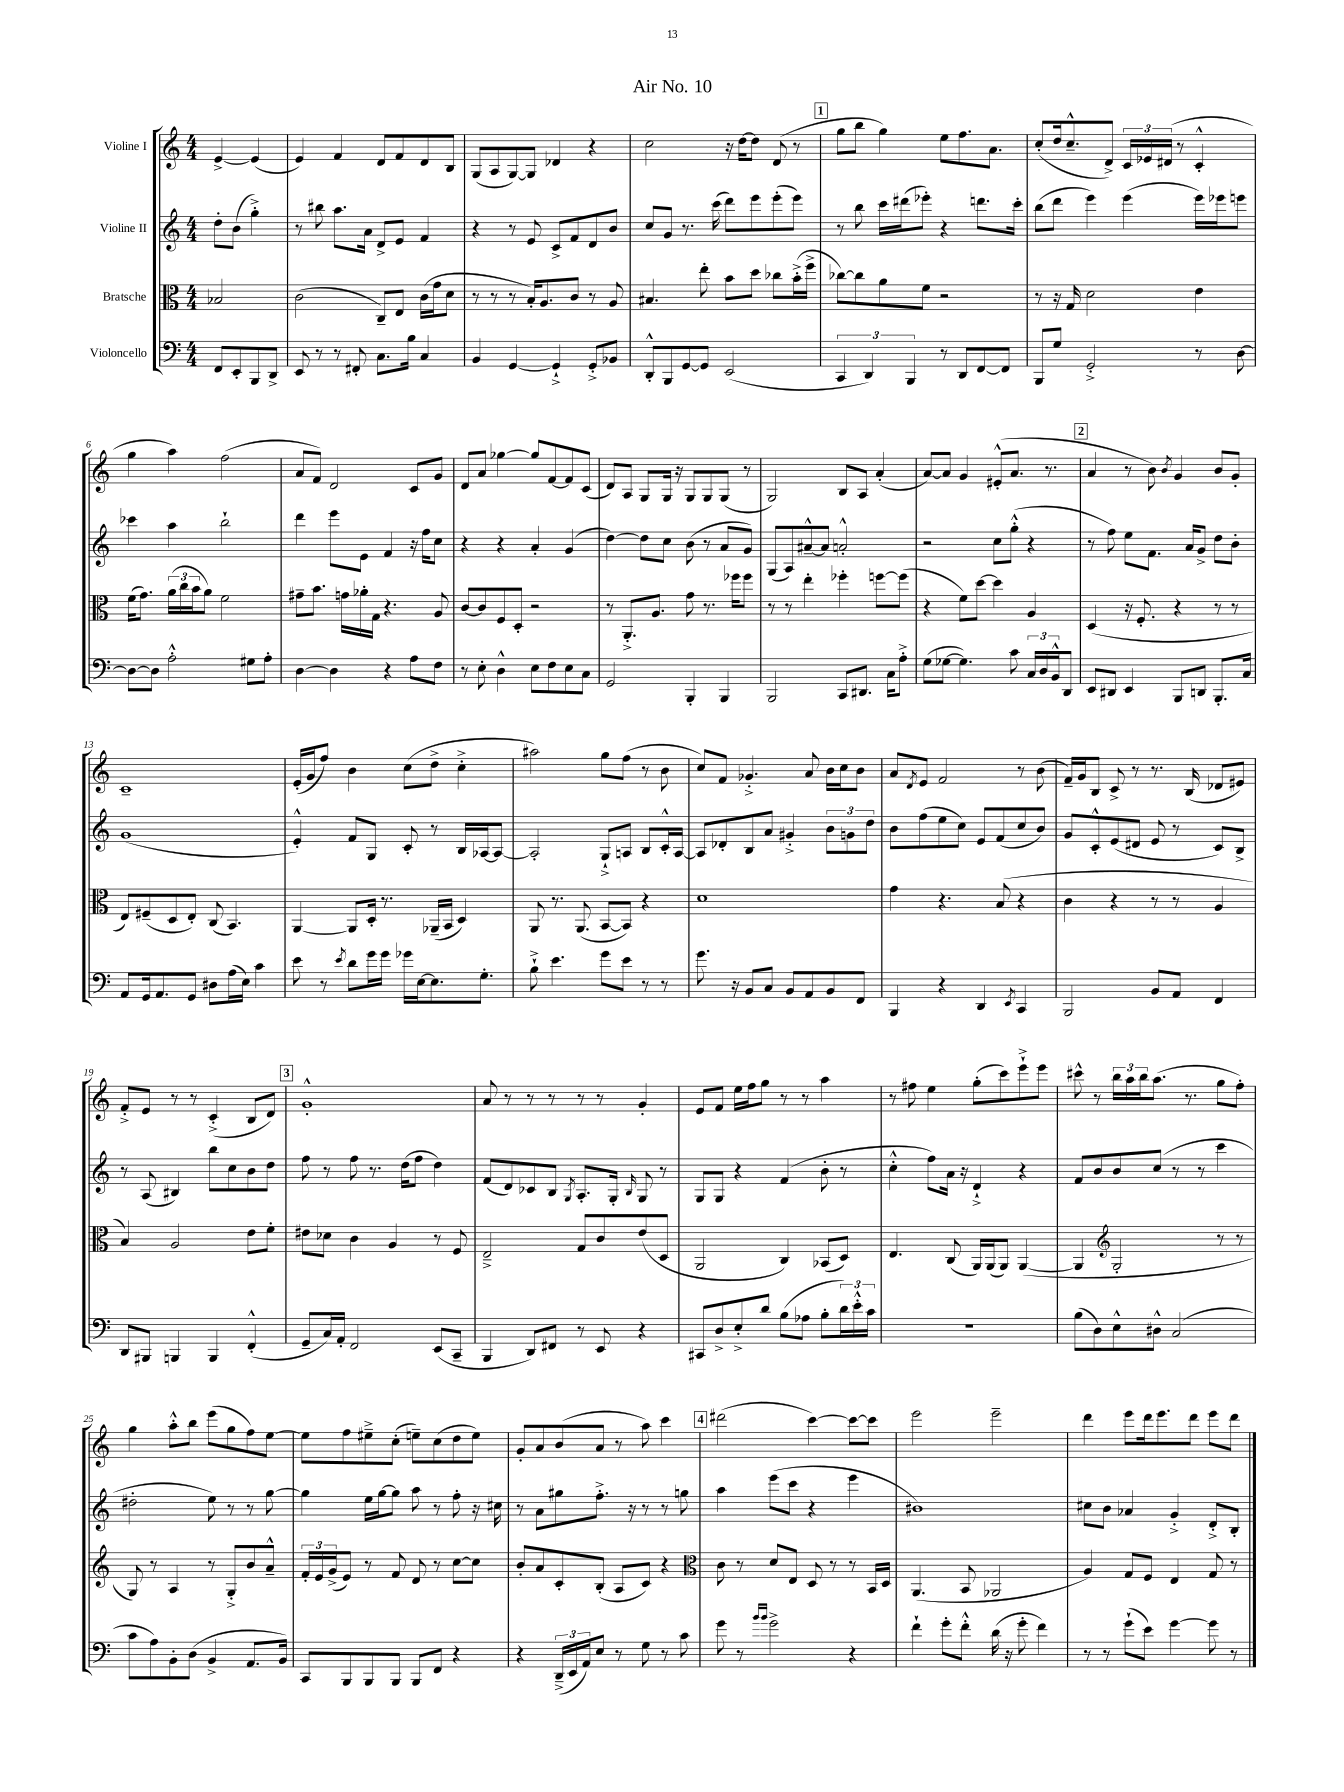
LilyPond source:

\header { title = "Air No. 10" }
<<
\new StaffGroup <<
\new Staff = "s0" \with { instrumentName = "Violine I" } {
    \clef treble \key c \major \numericTimeSignature \time 4/4 \partial 2
    e'4~-> e'4( |
    e'4) f'4 d'8 f'8 d'8 b8 |
    g8( a8 g8~) g8 des'4 r4 |
    c''2 r16 d''16~ d''8 d'8( r8 |
    \mark \markup { \box "1" } g''8 b''8 g''4) e''8 f''8. a'8. |
    c''8-.( d''16 c''8.---^ d'8->) \tuplet 3/2 { c'16 ees'16 dis'16( } r8 c'4-.-^ |
    g''4 a''4) f''2( |
    a'8 f'8) d'2 c'8 g'8 |
    d'8 a'8 ges''4~ ges''8 f'8~ f'8 c'8( |
    d'8) a8 g8 g16 r16 g8 g8 g8( r8 |
    g2) b8 a8 a'4-.( |
    a'8~) a'8 g'4 eis'8-.-^( a'8. r8. |
    \mark \markup { \box "2" } a'4 r8 b'8) \acciaccatura { b'8 } g'4 b'8 g'8-. |
    c'1-- |
    e'16-.( g'16 f''8) b'4 c''8( d''8-> c''4-.-> |
    ais''2) g''8 f''8( r8 b'8 |
    c''8) f'8 ges'4.-.-> a'8 b'16 c''16 b'8 |
    a'8 \acciaccatura { d'8 } e'8 f'2 r8 b'8( |
    f'16--) g'16 b8 c'8-> r8 r8. b16( des'8 eis'8) |
    f'8-.-> e'8 r8 r8 c'4-.->( b8 d'8) |
    \mark \markup { \box "3" } g'1-.-^ |
    a'8 r8 r8 r8 r8 r8 g'4-. |
    e'8 f'8 e''16 f''16 g''8 r8 r8 a''4 |
    r8 fis''8 e''4 g''8-.( c'''8) e'''8-!-> e'''8 |
    cis'''8-^ r8 \tuplet 3/2 { b''16 a''16 b''16 } a''8.( r8. g''8 f''8-.) |
    g''4 a''8-.-^ b''8 e'''8( g''8 f''8) e''8~ |
    e''8 f''8 eis''8---> c''8-.( e''8--) c''8( d''8 e''8) |
    g'8-. a'8 b'8( a'8 r8 a''8) c'''4 |
    \mark \markup { \box "4" } dis'''2( c'''4~) c'''8~ c'''8 |
    e'''2 e'''2-- |
    d'''4 e'''8 d'''16 e'''8. d'''8 e'''8 d'''8 \bar "|." |
}
\new Staff = "s1" \with { instrumentName = "Violine II" } {
    \clef treble \key c \major \numericTimeSignature \time 4/4 \partial 2
    d''8-. b'8( g''4-.->) |
    r8 bis''8 a''8. a'16 d'8-> e'8 f'4 |
    r4 r8 e'8 c'8-> f'8 d'8 b'8 |
    c''8 g'8 r8. c'''16( d'''8) e'''8 e'''8-.( e'''8) |
    \mark \markup { \box "1" } r8 b''8 c'''16 dis'''16( ees'''8-.) r4 d'''8. c'''16-. |
    b''8( d'''8 e'''4) e'''4( e'''16) ees'''16 e'''8 |
    ces'''4 a''4 b''2-! |
    d'''4 e'''8 e'8 f'4 r16 f''16 c''8 |
    r4 r4 a'4-. g'4( |
    d''4~) d''8 c''8 b'8( r8 a'8 g'8) |
    g8( a8) ais'8~---^ ais'8 a'2-.-^ |
    r2 c''8 g''8-.-^( r4 |
    \mark \markup { \box "2" } r8 f''8) e''8 f'8. a'16 g'8-> d''8 b'8-. |
    g'1( |
    e'4-.-^) f'8 g8 c'8-. r8 b16 aes16~ aes8~ |
    aes2-. g8-!-> a8 b8 c'16-.-^ a16~ |
    a8 des'8-. b8 a'8 gis'4-.-> \tuplet 3/2 { b'8 g'8 d''8 } |
    b'8 f''8( e''8 c''8) e'8 f'8( c''8 b'8) |
    g'8 c'8-.-^ e'8( dis'8 e'8 r8 c'8) b8-> |
    r8 a8( bis4) b''8 c''8 b'8 d''8 |
    \mark \markup { \box "3" } f''8 r8 f''8 r8. d''16( f''8 d''4) |
    f'8( d'8) ces'8 b8 \acciaccatura { g8 } a8.-. g16-. \grace { b16 } g8 r8 |
    g8 g8 r4 f'4( b'8-. r8 |
    c''4-.-^ f''8) a'16 r16 d'4-!-> r4 |
    f'8 b'8 b'8 c''8( r8 r8 c'''4 |
    dis''2-. e''8) r8 r8 g''8~ |
    g''4 e''16 g''16~ g''8 a''8 r8 f''8-. r16 cis''16 |
    r8 a'8 gis''8 f''8.-.-> r16 r8 r8 g''8 |
    \mark \markup { \box "4" } a''4 e'''8( c'''8 r4 e'''4 |
    bis'1) |
    cis''8 b'8 aes'4 g'4-.-> d'8-.-> b8-. \bar "|." |
}
\new Staff = "s2" \with { instrumentName = "Bratsche" } {
    \clef alto \key c \major \numericTimeSignature \time 4/4 \partial 2
    bes2 |
    c'2( c8--) e8 c'16( g'16 d'8 |
    r8 r8 r8 b16-.) a8. c'8 r8 a8 |
    bis4. e''8-. b'8 d''8 ces''8 b'16-.->( f''16-> |
    \mark \markup { \box "1" } ces''8~) ces''8 a'8 f'8 r2 |
    r8 r16 g16 d'2 e'4 |
    f'16( g'8.) \tuplet 3/2 { a'16( c''16 b'16 } a'8) f'2 |
    gis'8-- b'8. g'16 aes'16-. g16 r4. a8 |
    c'8~ c'8 f8 d8-. r2 |
    r8 a,8.-.-> a8. g'8 r8. fes''16 fes''8 |
    r8 r8 e''4-. fes''4-. f''8~ f''8( |
    r4 f'8) d''8~ d''4 a4 |
    \mark \markup { \box "2" } d4( r16 f8.-. r4 r8 r8 |
    e8) fis8--( d8 e8-.) c8( b,4.) |
    a,4~ a,8 d16-. r8. aes,16--( b,16 d4) |
    a,8 r8. a,8.( b,8~ b,8) r4 |
    d'1 |
    g'4 r4. b8( r4 |
    c'4 r4 r8 r8 a4 |
    b4) a2 e'8 f'8-. |
    \mark \markup { \box "3" } eis'8 des'8 c'4 a4 r8 f8 |
    e2---> g8 c'8 e'8( d8 |
    a,2 c4) bes,8( d8) |
    e4. c8( a,16) a,16( a,8) a,4~( |
    a,4 \clef treble g2-. r8 r8 |
    g8) r8 a4 r8 g8-.-> b'8 a'8---^ |
    \tuplet 3/2 { f'16-. e'16 g'16->( } e'8) r8 f'8 d'8 r8 c''8~ c''8 |
    b'8-. a'8 c'8-. b8-.( a8 c'8) r4 |
    \mark \markup { \box "4" } \clef alto c'8 r8 d'8 e8 d8 r8 r8 b,16 d16 |
    a,4.( b,8 aes,2 |
    a4) g8 f8 e4 g8 r8 \bar "|." |
}
\new Staff = "s3" \with { instrumentName = "Violoncello" } {
    \clef bass \key c \major \numericTimeSignature \time 4/4 \partial 2
    f,8 e,8-. b,,8 d,8-> |
    e,8 r8 r8 fis,8-. c8. b16 c4 |
    b,4 g,4~ g,4-!-> g,8-.-> bes,8 |
    d,8-.-^ b,,8 g,8~ g,8 e,2( |
    \mark \markup { \box "1" } \tuplet 3/2 { c,4 d,4) b,,4 } r8 d,8 f,8~ f,8 |
    b,,8 g8 g,2-.-> r8 d8~ |
    d8~ d8 a2-.-^ gis8 a8-. |
    d4~ d4 r4 a8 f8 |
    r8 e8-. d4-^ e8 f8 e8 c8 |
    g,2 b,,4-. b,,4 |
    b,,2 c,8 dis,8. c16 a8-.-> |
    g8( ges8~ ges4.) c'8 \tuplet 3/2 { c16 d16 b,16-^ } d,8 |
    \mark \markup { \box "2" } e,8 dis,8 e,4 b,,8 d,8 b,,8.-. c16 |
    a,8 g,16 a,8. g,8 dis8 a16( e16) c'4 |
    e'8 r8 \acciaccatura { e'8 } d'8 g'16 g'16 ges'16 e16~ e8. g8.-. |
    b8-!-> e'4. g'8 e'8 r8 r8 |
    g'8. r16 b,8 c8 b,8 a,8 b,8 f,8 |
    b,,4 r4 d,4 \acciaccatura { e,8 } c,4 |
    b,,2 b,8 a,8 f,4 |
    d,8 bis,,8 b,,4 b,,4 f,4-.-^( |
    \mark \markup { \box "3" } g,8-- c16) a,16-. f,2 e,8( c,8-- |
    b,,4 d,8) fis,8 r8 e,8 r4 |
    cis,8 d8-> e8-.-> d'8 b8( aes8 b8-. \tuplet 3/2 { d'16) e'16-.-^ c'16 } |
    r1 |
    b8( d8) e8-^ dis8-^ c2( |
    c'8 a8) b,8-. d8( b,4-> a,8. b,16) |
    c,8 b,,8 b,,8 b,,8 b,,8 f,8 r4 |
    r4 \tuplet 3/2 { d,16--->( e,16 a,16) } e8 r8 g8 r8 c'8 |
    \mark \markup { \box "4" } g'8 r8 \grace { b'16 b'16 } g'2-> r4 |
    f'4-! g'8-. f'8-.-^ d'16( r16 g'8-. f'4) |
    r8 r8 g'8-!( e'8) g'4~ g'8 r8 \bar "|." |
}
>>
>>
